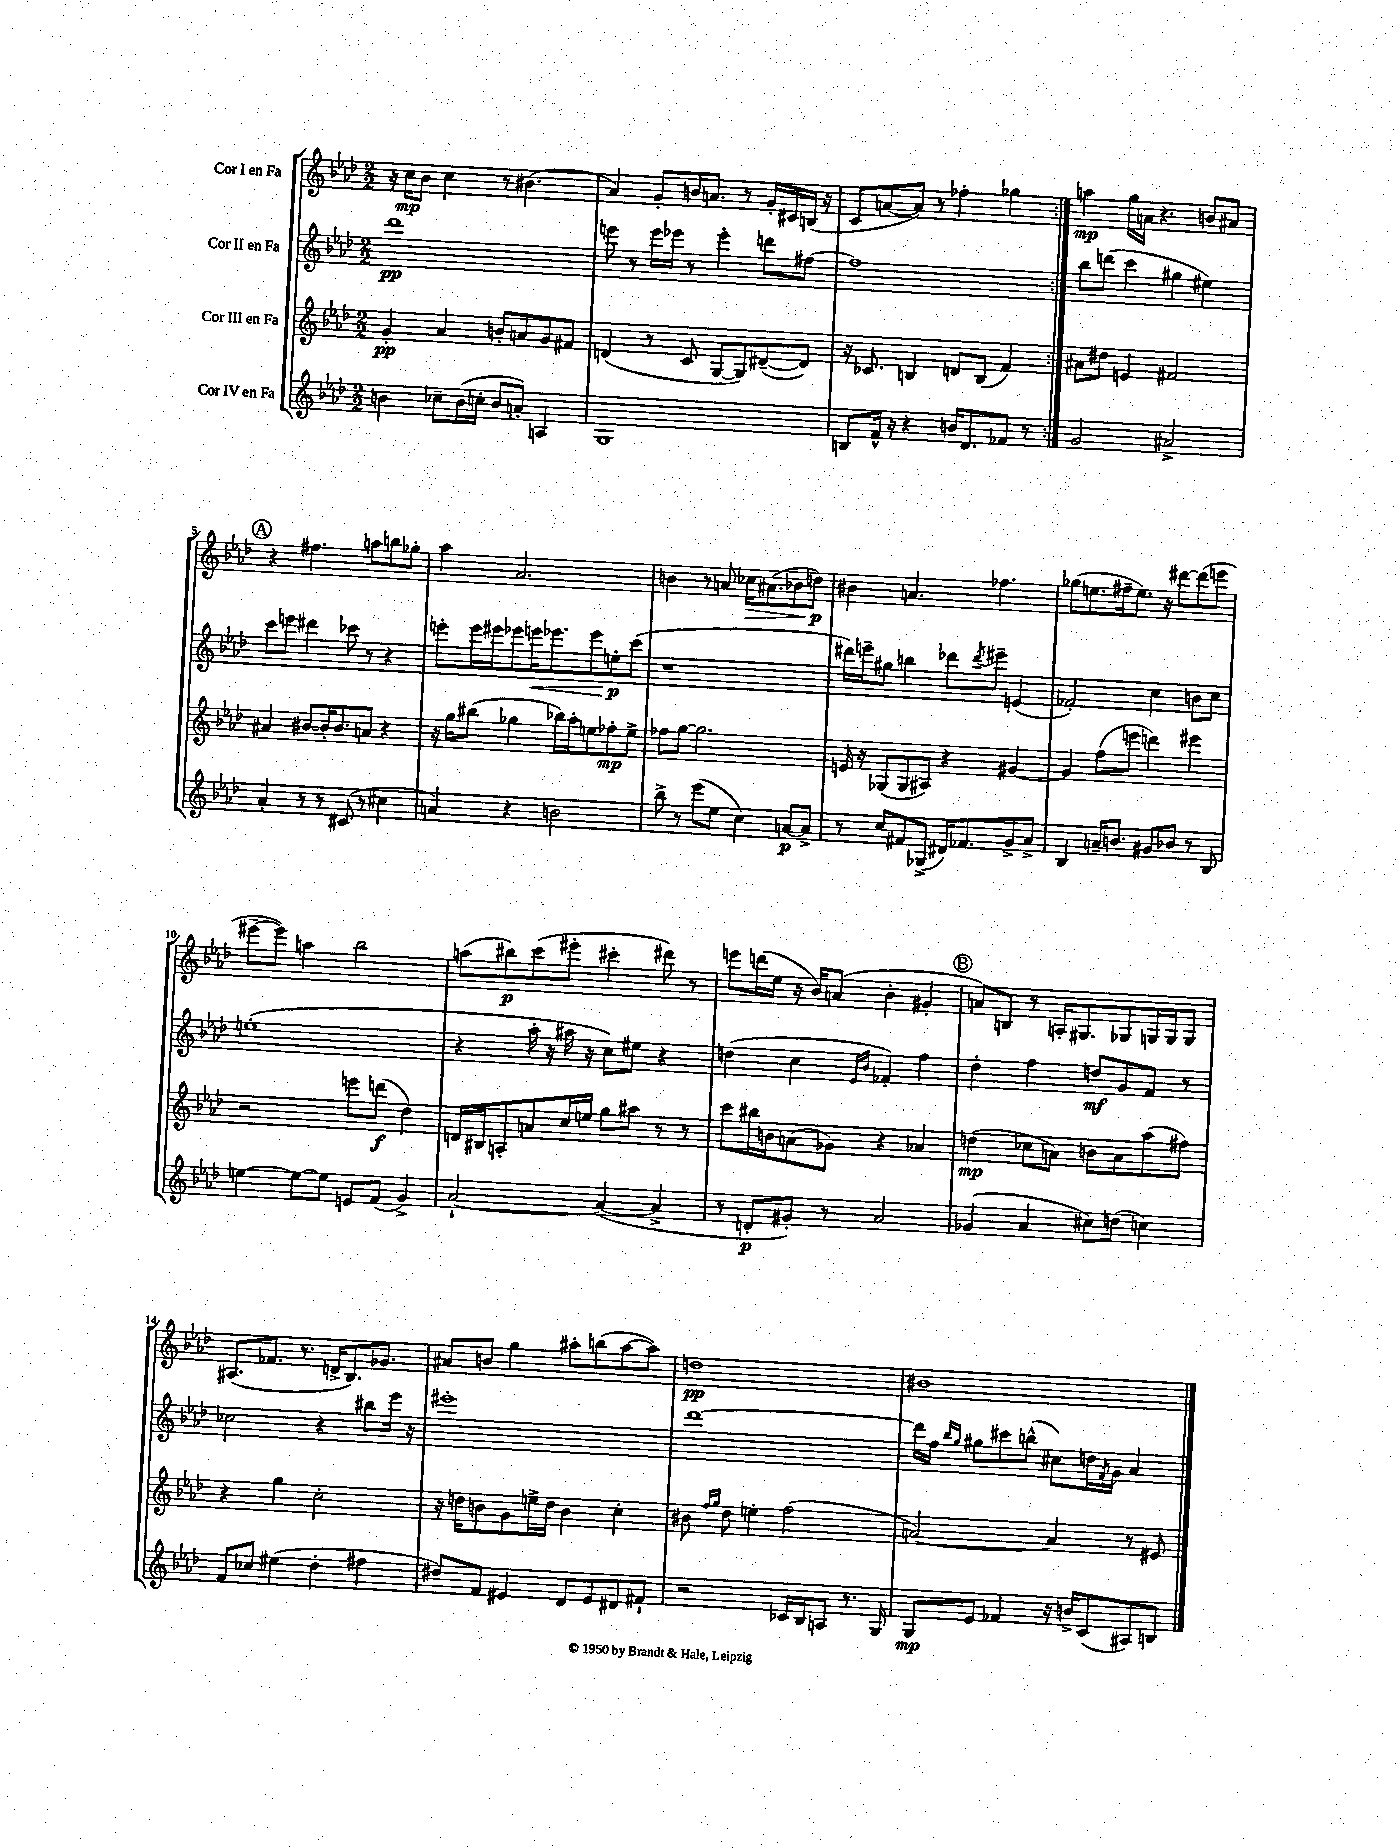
<<
\new StaffGroup <<
\new Staff = "s0" \with { instrumentName = "Cor I en Fa" } {
    \clef treble \key aes \major \numericTimeSignature \time 2/2
    \repeat volta 2 { r16 c''16\mp bes'8 c''4 r8 bis'4.( |
    aes'4) g'8-. b'16 a'8. r8 g'16-. cis'16 b16( r16 |
    c'8 a'8~ a'8) r8 fes''4-. ges''4 | }
    a''4\mp g''16 a'16 r4. b'8 ais'8 |
    \mark \markup { \circle "A" } r4 fis''4. a''8 b''8 ges''8-. |
    aes''4 aes'2. |
    b'4 r8 a'8 ces''16\> ais'8.( bes'8 d''8\p\!) |
    bis'4 a'4. fes''4. |
    ges''8( e''8. fis''16-- e''8.) r16 dis'''8~ dis'''8( e'''8 |
    eis'''8~-- eis'''8) a''4 bes''2 |
    a''8( bis''8\p) c'''8( eis'''8-. cis'''4-. dis'''8) r8 |
    e'''8 d'''16( ees''16 r16 bes'16) a'8( bes'4-. gis'4-. |
    \mark \markup { \circle "B" } a'8) b8 r8 a16-. gis8. ges8 g16 g16 g8 |
    ais8.( fes'8. r8. d'16-> bes8.) ges'8. |
    ais'8 b'8 g''4 ais''8-. b''8( ais''8~ ais''8) |
    d''1\pp |
    bis'1 \bar "|." |
}
\new Staff = "s1" \with { instrumentName = "Cor II en Fa" } {
    \clef treble \key aes \major \numericTimeSignature \time 2/2
    \repeat volta 2 { des'''1\pp |
    e'''8 r8 e'''16 ees'''16 r8 ees'''4-. d'''8 fis''8~ |
    fis''1 | }
    bes''8 d'''8( c'''4 gis''4 eis''4) |
    \mark \markup { \circle "A" } c'''8 e'''8 dis'''4 ces'''8 r8 r4 |
    e'''8-. e'''16 eis'''16 ees'''8 e'''16\< ees'''8. ees'''8 e''8-.\p\! c'''8( |
    r1 |
    dis'''16) e'''16-- gis''8 b''4 des'''8 \acciaccatura { des'''8 } eis'''8-- e'4( |
    fes'2-.) c''4 b'8 c''8 |
    e''1-.( |
    r4 aes''16-. r16 ais''16 r16 c''8) eis''8 r4 |
    d''4( c''4 \grace { ees'16 bes'16 } fes'4-.) f''4 |
    \mark \markup { \circle "B" } des''4-. f''4 d''8\mf g'8 f'8 r8 |
    ces''2 r4 bis''8 ees'''16 r16 |
    eis'''1-. |
    des'''1~ |
    des'''16 f''16 \grace { bes''16 g''16 } gis''8 cis'''8 b''8-^( cis''8) d''16 \acciaccatura { f'8 } g'16 aes'4 \bar "|." |
}
\new Staff = "s2" \with { instrumentName = "Cor III en Fa" } {
    \clef treble \key aes \major \numericTimeSignature \time 2/2
    \repeat volta 2 { g'4-.\pp aes'4 b'8-. a'8 g'8 fis'8 |
    d'4( r8 c'8 g8~ g8) dis'8~--( dis'8) |
    r16 ces'8. b4 d'8 b8( f'4) | }
    ais'8 dis''8 e'4 fis'2 |
    \mark \markup { \circle "A" } ais'4 bis'8~ bis'16-. bis'8. a'8 r4 |
    r16 g''16 bis''8( ges''4 bes''16) aes''16-. e''8 fes''8-.\mp e''8-> |
    fes''8 g''8~ g''2. |
    e'16 r16 ges8( ges8 ais8) r4 gis'4~ |
    gis'4 f''8( e'''8 d'''4) eis'''4 |
    r2 e'''8 d'''8\f( des''4) |
    d'16 bis16 a8-. a'8 c''16 e''16 g''8 ais''8 r8 r8 |
    c'''8 bis''16 b'16 a'8( ges'8) r4 aes'4 |
    \mark \markup { \circle "B" } d''4\mp( ces''8 a'8) b'8 a'8 aes''8( fis''8) |
    r4 g''4 c''2-. |
    r16 d''16 b'8 g'8 e''16-> d''16 b'4 c''4-. |
    bis'8 \grace { f''16 g''16 } des''8 e''4-. f''2( |
    a'2~) a'4 r8 eis'8 \bar "|." |
}
\new Staff = "s3" \with { instrumentName = "Cor IV en Fa" } {
    \clef treble \key aes \major \numericTimeSignature \time 2/2
    \repeat volta 2 { b'4 ces''8-- b'16( c''16-. b'8 a'8-.) a4 |
    g1 |
    b8 f'16-^ r16 r4 b'16 des'8. fes'8 r8 | }
    g'2 ais'2-> |
    \mark \markup { \circle "A" } aes'4-. r8 r8 cis'8( r8 cis''4 |
    a'4) r4 b'2 |
    bes''8-> r8 ees'''8( ees''8 c''4) a'8~\p a'8-> |
    r8 c''8 fis'8 ges8->( dis'16) fes'8. g'8-> aes'8-> |
    bes4 a'16-- b'8. gis'8 bes'8 r8 bes8 |
    e''4~ e''8~ e''8 e'8 f'8( g'4->) |
    aes'2~-! aes'4~( aes'4-> |
    r8 d'8-.\p gis'8-.) r8 aes'2 |
    \mark \markup { \circle "B" } ges'4( aes'4 cis''8) d''8( c''4) |
    f'8 ces''8 eis''4( des''4-. fis''4 |
    dis''8) f'8 eis'4 des'8 eis'8 dis'8 fis'8-! |
    r2 ces'16 bes16 a8 r8. g16 |
    g8\mp ees'8 fes'4 r16 b'16-> c'8( ais8) b8 \bar "|." |
}
>>
>>
